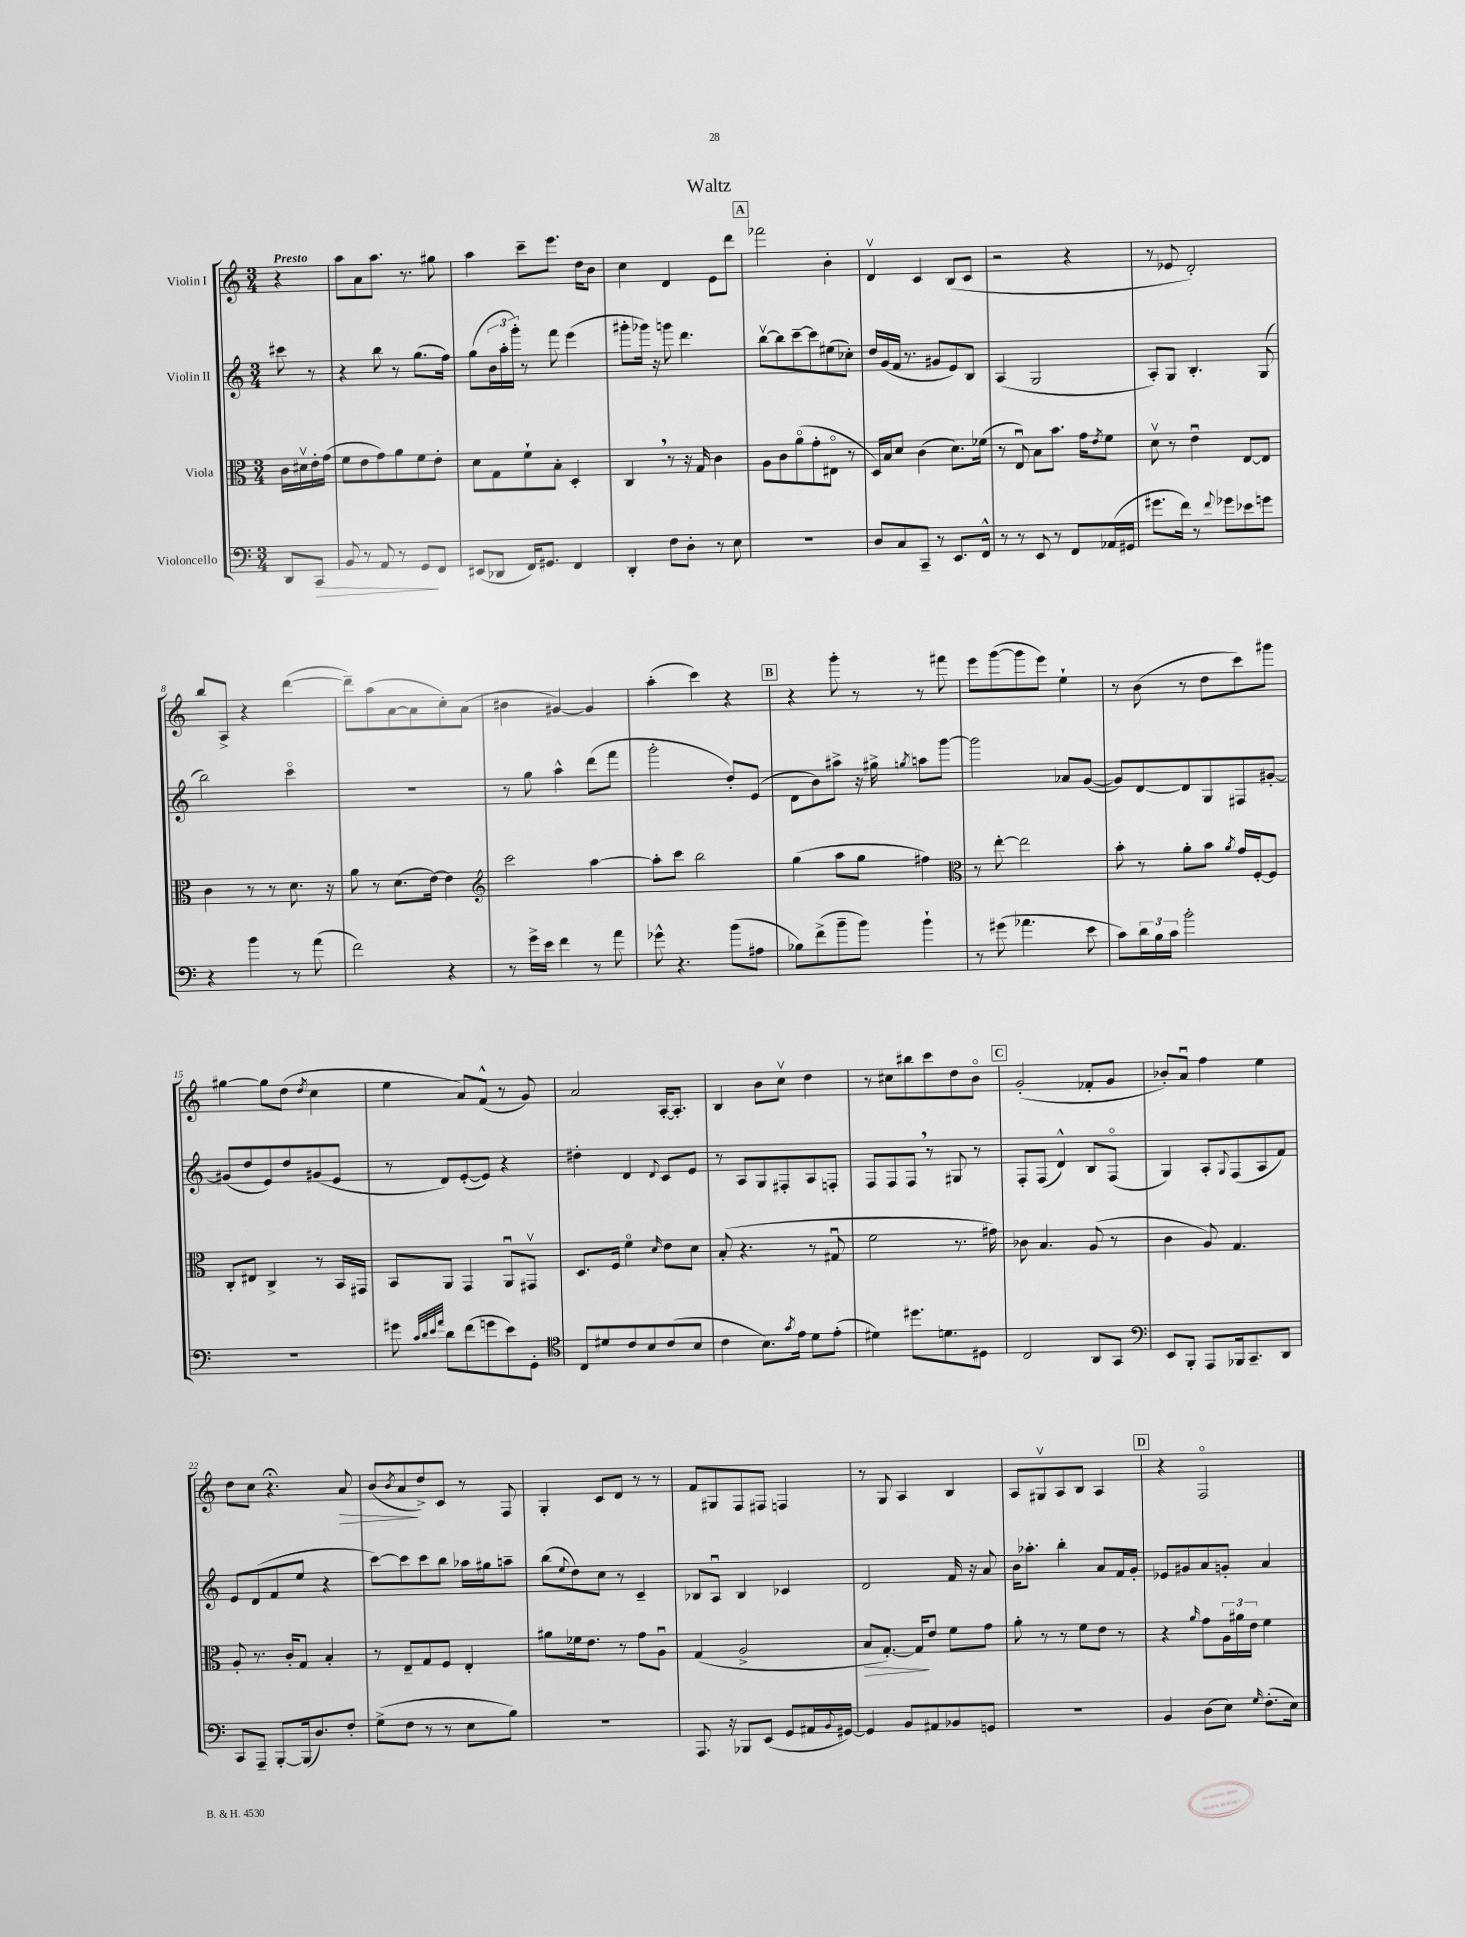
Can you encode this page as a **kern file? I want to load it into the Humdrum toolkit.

**kern	**kern	**kern	**kern
*staff4	*staff3	*staff2	*staff1
*clefF4	*clefC3	*clefG2	*clefG2
*k[]	*k[]	*k[]	*k[]
*M3/4	*M3/4	*M3/4	*M3/4
8DD	16c	8ccc#	4r
.	16d#v	.	.
8CC	16e'	8r	.
.	(16g	.	.
=	=	=	=
8BB	8f	4r	8aa
8r	8e	.	8a
8AA	8g)	8bb	8.aa
8r	8a	8r	.
.	.	.	8.r
8GG	8f	(8.gg	.
8FF	8e'	.	8gg#
.	.	16ff)	.
=	=	=	=
(8EE#	8d	(8gg	4aa
8DD-	8G	24b	.
.	.	24aa'	.
.	.	24ggg')	.
16FF)	8f`	8r	8ccc~
8.GG#	.	.	.
.	8B'	8fff	8.eee
4FF	4D'	(4eee	.
.	.	.	16dd
.	.	.	8b
=	=	=	=
4DD'	4C	8ggg#'	4cc
.	.	16ggg-)	.
.	.	16r	.
8F	8r	8ggg	4d
8D'	16r	4.ddd	.
.	16G	.	.
8r	4c	.	8e
8E	.	.	8ddd
=	=	=	=
2.r	8A	[8bbv	2fff-
.	8c	8bb]	.
.	(8ao	[8ccc~	.
.	8g'	8ccc]	.
.	8E#o	(8ee#	4b'
.	8r	8cc-')	.
=	=	=	=
8D	16D)	16dd	4dv
.	16B	(16g	.
8C	8d	16f	.
.	.	8.r	.
8CC~	(4c	.	4c
8r	.	8g#	.
8.EE	8.d)	8e)	(8B
.	.	8B	8c
16FF^^	(16f-	.	.
=	=	=	=
8r	8r	(4A	2r
8r	8Eu)	.	.
8EE	8B	2G	.
8r	8.b	.	.
8FF	.	.	4r
.	16g	.	.
.	8qe	.	.
(16AA-	8f	.	.
16GG#	.	.	.
=	=	=	=
8.g#	8dv	8A')	8r
.	8r	8G	8e-
16f)	.	.	.
8r	4eu	4.B'	2d')
8qqf	.	.	.
8g-	.	.	.
8e-	[8E	.	.
8g	8E]	(8G	.
=	=	=	=
4r	4c	2bb)	8bb
.	.	.	8A^
4b	8r	.	4r
.	8r	.	.
8r	8.d	4ccco	([4ddd
(8a	.	.	.
.	16r	.	.
=	=	=	=
2f)	8a	2.r	8ddd~])
.	8r	.	(8aa
.	(8.d	.	[8a
.	.	.	8a]
.	[16e)	.	.
4r	4e]	.	8cc')
.	.	.	(8a
=	=	=	=
*	*clefG2	*	*
8r	2ccc	8r	4b#
16g^	.	8gg	.
16e	.	.	.
4f	.	4aa^^	[4g#)
8r	[4aa	(8ddd	4g#]
8a	.	8fff	.
=	=	=	=
8g-^^	8aa']	2ggg'	(4aa'
4.r	8ccc	.	.
.	2bb	.	4ccc)
(8b	.	8dd')	4r
8A#	.	(8e	.
=	=	=	=
8B-)	(4gg	8d	4r
(8f^	.	8b)	.
8b~	8aa	8aa#^	8ggg'
8b)	8gg	16r	8r
.	.	16gg#^	.
.	.	8qgg	.
4b`	4ff#)	8aa	8r
.	.	[8ggg	8fff#
=	=	=	=
*	*clefC3	*	*
8r	8r	2ggg]	8eee
(8g#	[8ee'	.	([8ggg
4.a-	2ee]	.	8ggg]
.	.	.	8eee)
.	.	8a-	4ee`
8e	.	([8g	.
=	=	=	=
8c)	8b'	8g])	8r
24d	8r	[8d	(8b
24B	.	.	.
24c	.	.	.
2b'	8a'	8d]	8r
.	8b	8G	8dd
.	8qa	.	.
.	16g	8F#	8ccc)
.	[16F'	.	.
.	8F]	[8g#'	8ggg#
=	=	=	=
2.r	8C'	(8g#]	[4gg#
.	8E#	8dd	.
.	4C^	8e)	8gg#]
.	.	8dd	(8dd
.	.	.	8qdd
.	8r	(8g#	4cc
.	16BB	8e	.
.	16GG#	.	.
=	=	=	=
8g#	8BB	8r	4ee
32qqc	.	.	.
32qqd	.	.	.
32qqe	.	.	.
32qqa	.	.	.
8d	8AA	8d)	.
(8f	4GG	([8e'	8a)
8g	.	8e])	(8f^^
8e)	8AAu	4r	8r
8GG'	8GG#v	.	8g)
=	=	=	=
*clefC4	*	*	*
8C	8.D	4dd#'	2a
8d#	.	.	.
.	16F	.	.
8c	4fo	4d	.
8B	.	.	.
.	16qqd	8qqd	.
(8c	8e	8c	[16A'
.	.	.	8.A']
8B	8d	8e	.
=	=	=	=
4c	(8B'	8r	4B
.	4.r	8A	.
8.B)	.	8G	8b
.	.	8F#'	8ccv
8qg	.	.	.
16e	.	.	.
8d	8r	8A	4dd
(8e'	8G#u	8F'	.
=	=	=	=
4d#)	2f	8F	8r
.	.	8F	8cc#
8.dd#	.	8F	8bb#
.	.	8r	8ccc
8.d	.	.	.
.	8.r	8G#	8dd
8D#	.	8r	8bo
.	16g#)	.	.
=	=	=	=
2C	8c-	8F'	(2g'
.	4.B	(8F	.
.	.	4d^^)	.
8AA	(8A	8B	8f-'
8GG	8r	(8Fo	8g
=	=	=	=
*clefF4	*	*	*
8EE	4c	4G)	8b-')
8BBB'	.	.	8au
8AAA	8A)	8A'	4ff
.	.	8qqG	.
16BBB-	4.G	(8F	.
8.CC~	.	.	.
.	.	8A	4ee
8DD	.	8f)	.
=	=	=	=
8CC	8A'	8e	8dd
8AAA~	8.r	(8d	8cc
[8BBB'	.	8f	4.r;
.	16c'	.	.
(16BBB]	8G	8ee	.
8.D)	.	.	.
.	4B'	4r	.
8F'	.	.	8a
=	=	=	=
(8G^	8r	[8ccc)	(8b
.	.	.	8qb
8F	8E~	8ccc]	8a
8r	8G	8ccc	8dd^)
8r	8F	8bb	8c
8E	4E'	16aa-	8r
.	.	16gg#	.
8B)	.	8aa~	8F
=	=	=	=
2.r	8a#	(8bb	4G'
.	.	8qqee	.
.	16f-	8dd)	.
.	8.e	.	.
.	.	8cc	8c
.	8r	8r	8d
.	8g	4c~	8r
.	8Au	.	8r
=	=	=	=
8.AAA	(4G	8B-	8f
.	.	8Au	8G#
16r	.	.	.
8BBB-	2A^	4B-	8F
(8EE	.	.	8F#
8GG	.	4c-	4F
16AA#	.	.	.
8qqBB	.	.	.
[16GG#)	.	.	.
=	=	=	=
4GG#]	8B	2d	8r
.	[8.G')	.	8G
8BB	.	.	4A
.	16G]	.	.
8AA#	8e	.	.
8BB-	8f	16f	4B
.	.	16r	.
8GG	8g	8a	.
=	=	=	=
2.r	8a'	16b	8A
.	.	8.aa-'	.
.	8r	.	8G#v
.	8r	4bb'	8A
.	8f	.	8B
.	8e	8a	4A
.	8r	16f	.
.	.	16g'	.
=	=	=	=
4BB	4r	8e-	4r
.	.	8g#	.
.	16qqa	.	.
(8D	8g	8a	2Fo
8E)	24A	8g'	.
.	24a#	.	.
.	24e	.	.
16qqG	.	.	.
(8.F'	4f	4a	.
16E)	.	.	.
==	==	==	==
*-	*-	*-	*-
